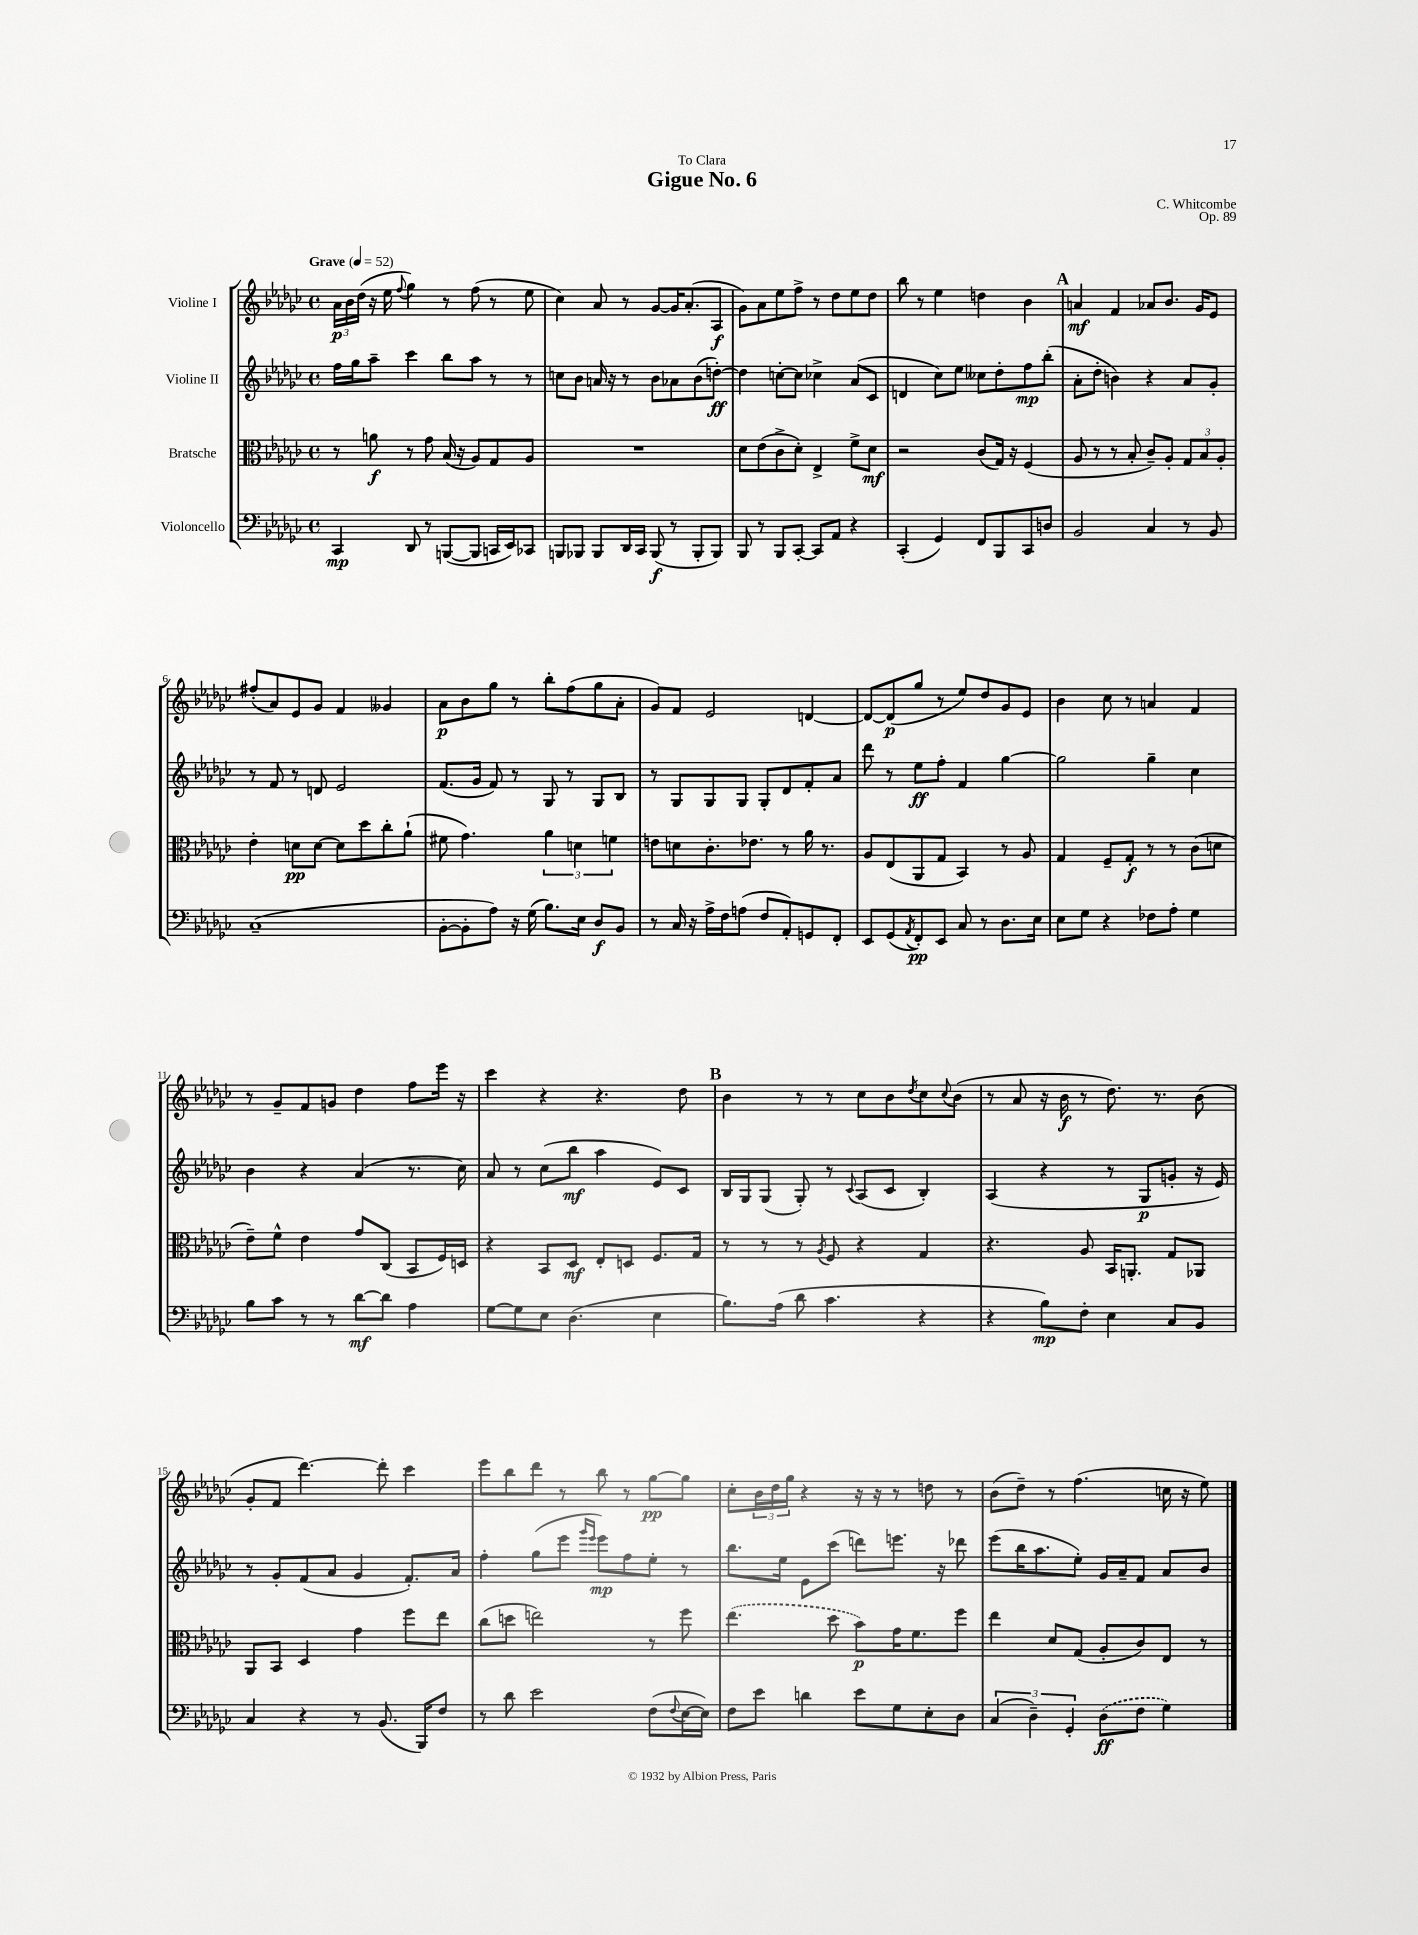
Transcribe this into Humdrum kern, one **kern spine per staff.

**kern	**kern	**kern	**kern
*staff4	*staff3	*staff2	*staff1
*clefF4	*clefC3	*clefG2	*clefG2
*k[b-e-a-d-g-c-]	*k[b-e-a-d-g-c-]	*k[b-e-a-d-g-c-]	*k[b-e-a-d-g-c-]
*M4/4	*M4/4	*M4/4	*M4/4
*met(c)	*met(c)	*met(c)	*met(c)
*MM52	*MM52	*MM52	*MM52
4CC-	8r	16ff	24a-
.	.	.	24b-
.	.	16gg-	.
.	.	.	(24dd-
.	8a	8aa-~	16r
.	.	.	16ee-
.	.	.	8qqff
8DD-	8r	4ccc-	4gg-)
8r	8g-	.	.
([8BBB	(16B-	8bb-	8r
.	16r	.	.
8BBB]	8A-)	8aa-	(8ff
16CC	8G-	8r	8r
16EE-)	.	.	.
8CC-	8A-	8r	8ee-
=	=	=	=
8BBB	1r	8cc	4cc-)
8BBB-	.	8b-	.
8BBB-	.	16a	8a-
.	.	16r	.
16DD-	.	8r	8r
16CC-	.	.	.
(8BBB-	.	8b-	[8g-
8r	.	8a-	16g-]
.	.	.	(8.a-'
8BBB-'	.	(8b-	.
8BBB-)	.	[8dd')	8A-
=	=	=	=
8BBB-	8d-	4dd]	8g-)
8r	(8e-	.	8a-
8BBB-	8c-^	[8cc'	8ee-
[8CC-'	8d-')	8cc]	8ff^
8CC-]	4E-^	4cc-^	8r
8AA-	.	.	8dd-
4r	8f^	(8a-	8ee-
.	8d-	8c-	8dd-
=	=	=	=
(4CC-'	2r	4d	8bb-
.	.	.	8r
4GG-)	.	8cc-)	4ee-
.	.	8ee-	.
8FF	(8c-	8cc--	4dd
8BBB-	16G-)	8dd-'	.
.	16r	.	.
8CC-	(4F	8ff	4b-
8D	.	(8bb-'	.
=	=	=	=
2BB-	8A-	8a-'	4a
.	8r	8dd-'	.
.	8r	4b)	4f
.	8B-'	.	.
4C-	8c-~)	4r	8a-
.	8A-'	.	8.b-
8r	12G-	8a-	.
.	.	.	16g-
.	12B-	.	.
8BB-	.	8g-'	8e-
.	12A-'	.	.
=	=	=	=
(1C-~	4e-'	8r	(8ff#'
.	.	8f	8a-)
.	8d	8r	8e-
.	[8d	8d	8g-
.	8d]	2e-	4f
.	8dd-	.	.
.	8cc-'	.	4g--
.	(8a-`	.	.
=	=	=	=
[8BB-'	8f#	(8.f	8a-
8BB-']	4.g-)	.	8b-
.	.	16g-	.
8A-)	.	8f)	8gg-
16r	.	8r	8r
(16G-	.	.	.
8.B-)	6a-	8G-	8bb-'
.	.	8r	(8ff
.	6d	.	.
16E-	.	.	.
8D-	.	8G-	8gg-
.	6f	.	.
8BB-	.	8B-	8a-'
=	=	=	=
8r	8e	8r	8g-)
16C-	8d	8G-	8f
16r	.	.	.
16A-^	8.c-'	8G-	2e-
16F	.	.	.
(8A	.	8G-	.
.	8.e-	.	.
8F	.	8G-'	.
8AA-')	8r	8d-	.
8GG	16a-	8f'	[4d
.	8.r	.	.
8FF'	.	8a-	.
=	=	=	=
8EE-	8A-	8ddd-	8d_
(8GG-	(8E-	8r	(8d]
8qAA-	.	.	.
8FF')	8AA-	8ee-	8gg-
8EE-	8G-	8ff'	8r
8C-	4BB-)	4f	8ee-)
8r	.	.	8dd-
8.D-	8r	[4gg-	8g-
.	8A-	.	8e-
16E-	.	.	.
=	=	=	=
8E-	4G-	2gg-]	4b-
8G-	.	.	.
4r	8F~	.	8cc-
.	8G-'	.	8r
8F-	8r	4gg-~	4a
8A-'	8r	.	.
4G-	(8c-	4cc-	4f
.	8d	.	.
=	=	=	=
8B-	8e-~)	4b-	8r
8c-	8f^^	.	8g-~
8r	4e-	4r	8f
8r	.	.	8g
[8d-	8g-	(4a-	4dd-
8d-]	(8C-	.	.
4A-	8BB-	8.r	8ff
.	16F)	.	16eee-
.	16D	16cc-)	16r
=	=	=	=
[8G-	4r	8a-	4ccc-
8G-]	.	8r	.
8E-	8BB-	(8cc-	4r
(4.D-	8D-	8bb-	.
.	8E-'	4aa-	4.r
.	8D	.	.
4E-	8.F	8e-)	.
.	.	8c-	8dd-
.	16G-	.	.
=	=	=	=
8.B-)	8r	16B-	4b-
.	.	16G-	.
.	8r	(8G-	.
(16A-	.	.	.
8d-	8r	8G-')	8r
.	8qA-	.	.
4.c-	8F	8r	8r
.	.	8qqc-	.
.	4r	(8A-	8cc-
.	.	8c-	8b-
.	.	.	8qdd-
4r	4G-	4B-')	8cc-
.	.	.	8qqcc-
.	.	.	(8b-
=	=	=	=
4r	4.r	(4A-	8r
.	.	.	8a-
8B-)	.	4r	16r
.	.	.	16b-
8F'	8A-	.	8r
4E-	16BB-	8r	8.dd-)
.	8.AA'	.	.
.	.	8G-	.
.	.	.	8.r
8C-	8G-	8g'	.
8BB-	8AA-	16r	(8b-
.	.	16e-)	.
=	=	=	=
4C-	8AA-	8r	8g-'
.	8BB-	8g-'	8f
4r	4D-	(8f	[4.ddd-)
.	.	8a-	.
8r	4g-	4g-	.
(8.BB-	.	.	8ddd-']
.	8ff	8.f')	4ccc-
16BBB-)	.	.	.
8F	8ee-	.	.
.	.	16a-	.
=	=	=	=
8r	(8cc-	4ff'	8eee-
8d-	8dd	.	8bb-
2e-	2ee)	(8gg-	8ddd-
.	.	8eee-	8r
.	.	16qqggg-	.
.	.	16qqeee-	.
.	.	8eee-)	8bb-
.	.	8ff	8r
(8F	8r	8ee-'	[8gg-
8qqF	.	.	.
[16E-	8ff	8r	8gg-]
16E-])	.	.	.
=	=	=	=
8F	(4.ee-	8.bb-	8cc-'
8e-	.	.	24b-
.	.	.	24dd-
.	.	16ee-	.
.	.	.	24gg-
4d	.	8e-	4r
.	8dd-	(8ccc-	.
8e-	8b-)	8ddd)	16r
.	.	.	16r
8G-	16g-	8.eee	8r
.	8.f	.	.
8E-'	.	.	8dd
.	.	16r	.
8D-	8ff	8ddd-	8r
=	=	=	=
(6C-	4ee-	(8eee-	(8b-
.	.	16bb-	8dd-~)
6D-~)	.	.	.
.	.	8.aa-	.
.	8d-	.	8r
6GG-'	.	.	.
.	(8G-	8ee-')	(4.ff
(8D-	8A-'	16g-	.
.	.	16a-~	.
8F	8c-)	8f	.
4G-)	8E-	8a-	16cc
.	.	.	16r
.	8r	8b-	8ee-)
==	==	==	==
*-	*-	*-	*-
